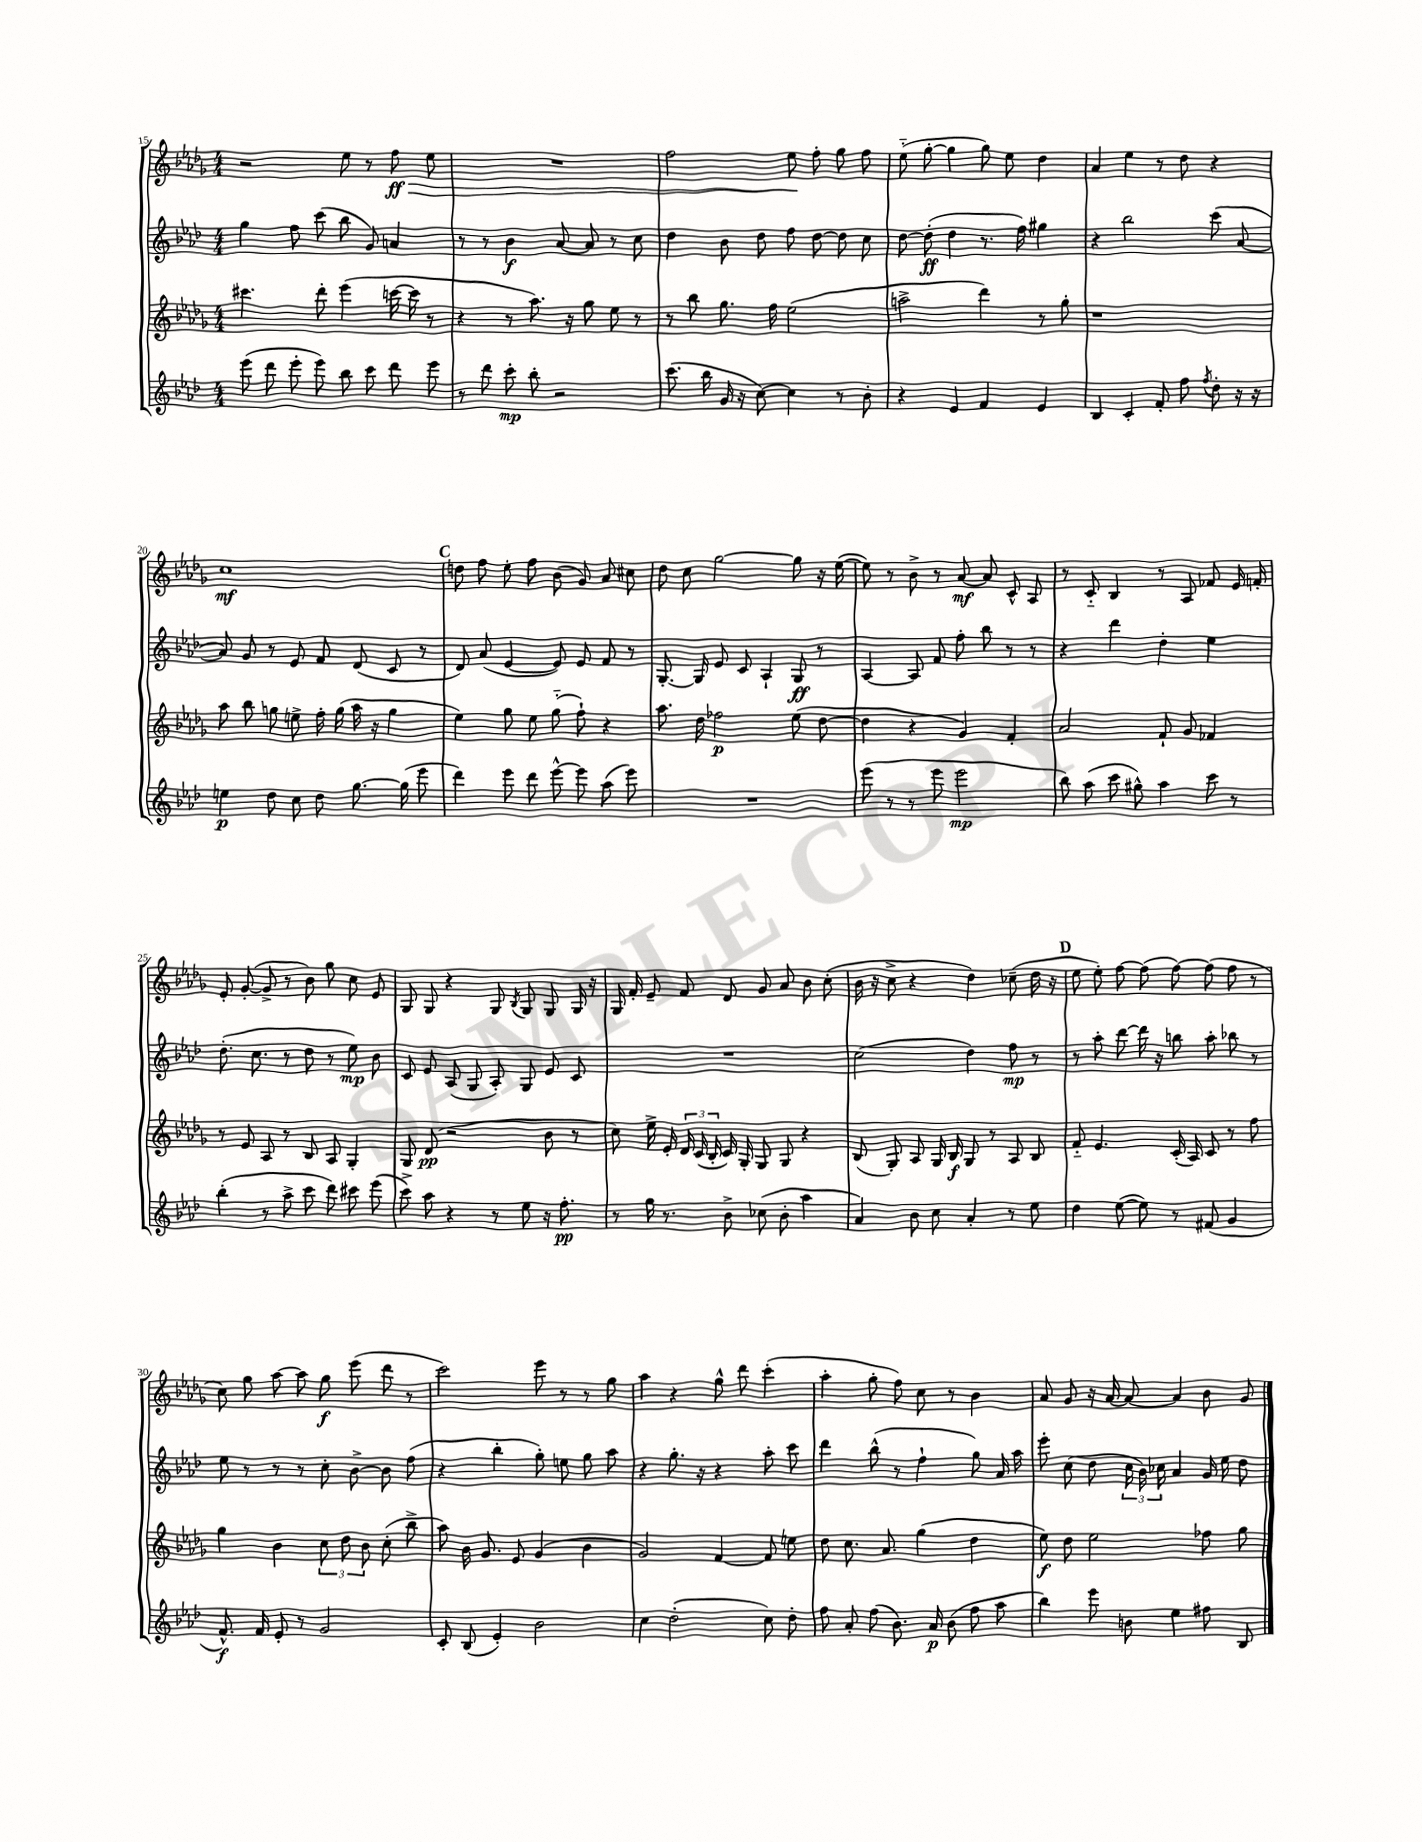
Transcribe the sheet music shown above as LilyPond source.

<<
\new StaffGroup <<
\new Staff = "s0" {
    \clef treble \key des \major \numericTimeSignature \time 4/4
    \autoBeamOff r2 ees''8 r8 f''8\ff\> ees''8 |
    R1 |
    f''2 ees''8\! f''8-. ges''8 f''8 |
    ees''8-_( ges''8~-. ges''4 ges''8) ees''8 des''4 |
    aes'4 ees''4 r8 des''8 r4 |
    c''1\mf |
    \mark \markup { \bold "C" } d''8 f''8 ees''8-. f''8 bes'8( ges'8) aes'8 cis''8 |
    des''8 c''8 ges''2~ ges''8 r16 ees''16~( |
    ees''8) r8 bes'8-> r8 aes'8~\mf aes'8 c'8-^ aes8 |
    r8 c'8-_ bes4 r8 aes8 fes'8 ees'16 f'16-. |
    ees'8-. ges'8~-.( ges'8-> r8 bes'8) ges''8 c''8 ees'8 |
    ges8 ges8 r4 ges8 \acciaccatura { bes8 } ges8 ges8 ges16 r16 |
    ges16 f'16-. ees'8-- f'8 des'8 ges'8 aes'8 bes'8 c''8-.( |
    bes'16 r16 c''8-> r4 des''4) ces''8--( des''16 r16 |
    \mark \markup { \bold "D" } ees''8 ees''8-.) f''8~ f''8( f''8~) f''8( f''8 r8 |
    c''8) ges''8 aes''8~ aes''8 ges''8\f ees'''8( des'''8 r8 |
    c'''2) ees'''8 r8 r8 ges''8 |
    aes''4 r4 ges''8-^ des'''8 c'''4-.( |
    aes''4-. ges''8-. f''8) c''8 r8 bes'4 |
    aes'8 ges'8 r16 aes'16~ aes'8~ aes'4 bes'8 ges'8 \bar "|." |
}
\new Staff = "s1" {
    \clef treble \key aes \major \numericTimeSignature \time 4/4
    \autoBeamOff g''4 f''8 c'''8( bes''8 g'8) a'4 |
    r8 r8 bes'4\f aes'8~ aes'8 r8 c''8 |
    des''4 bes'8 des''8 f''8 des''8~ des''8 c''8 |
    des''8~ des''8-.\ff( des''4 r8. f''16) gis''4 |
    r4 bes''2 c'''8( aes'8~ |
    aes'8) g'8 r8 ees'8 f'8 des'8( c'8 r8 |
    \mark \markup { \bold "C" } des'8) aes'8( ees'4~ ees'8) ees'8 f'8 r8 |
    g8.~-. g16 ees'8 c'8 aes4-! g8\ff r8 |
    aes4~ aes8 f'8 f''8-. bes''8 r8 r8 |
    r4 des'''4 des''4-. ees''4 |
    des''8.-.( c''8. r8 des''8 r8 ees''8\mp) bes'8 |
    c'8 ees'8 aes8( g8 aes8-.) g8 ees'8 c'8 |
    R1 |
    c''2( des''4) f''8\mp r8 |
    \mark \markup { \bold "D" } r8 aes''8-. des'''8~ des'''16 r16 b''8 aes''8-. bes''8 r8 |
    ees''8 r8 r8 r8 c''8-. bes'8~-> bes'8 f''8( |
    r4 bes''4-. g''8-.) e''8 g''8 aes''8 |
    r4 g''8.-. r16 r4 aes''8-. c'''8 |
    des'''4 bes''8-^( r8 f''4-! g''8) aes'16 aes''16 |
    ees'''8-. c''8( des''8 \tuplet 3/2 { c''16 bes'16) ces''16 } aes'4 g'16 ees''16 des''8 \bar "|." |
}
\new Staff = "s2" {
    \clef treble \key des \major \numericTimeSignature \time 4/4
    \autoBeamOff cis'''4. des'''8-. ees'''4( c'''16~ c'''16 r8 |
    r4 r8 aes''8.) r16 ges''8 ees''8 r8 |
    r8 bes''8 ges''8. f''16 ees''2( |
    a''2-> des'''4) r8 ges''8-. |
    r1 |
    aes''8 bes''8 g''8 e''8-> f''16-. g''16( aes''16 r16 g''4 |
    \mark \markup { \bold "C" } ees''4) ges''8 ees''8 ges''8-_( f''8-!) r4 |
    aes''8. des''16 fes''2\p ees''8( des''8~ |
    des''4 r4 ges'4) f'4-. |
    aes'2 f'8-! ges'8 fes'4 |
    r8 ees'8 aes8 r8 bes8 aes8 ges4-. |
    ges8 des'8\pp( r2 bes'8 r8 |
    c''8) ees''16-> ees'16-. \tuplet 3/2 { des'16 c'16( bes16-. } c'16) ges16-. ges8 ges8 r4 |
    bes8( ges8-.) aes8 ges16 bes16\f ges8 r8 aes8 bes8 |
    \mark \markup { \bold "D" } f'8-_ ees'4. c'16-.( aes16) c'8 r8 f''8 |
    ges''4 bes'4 \tuplet 3/2 { c''8 des''8 bes'8 } c''8-.( bes''8-> |
    aes''8) bes'16 ges'8. ees'8 ges'4( bes'4 |
    ges'2) f'4~ f'8 e''8 |
    des''8 c''8. aes'8. ges''4( des''4 |
    ees''8\f) des''8 ees''2 fes''8 ges''8 \bar "|." |
}
\new Staff = "s3" {
    \clef treble \key aes \major \numericTimeSignature \time 4/4
    \autoBeamOff ees'''8( des'''8 ees'''8-. ees'''8) bes''8 c'''8 des'''8 ees'''8 |
    r8 des'''8 c'''8-.\mp bes''8-. r2 |
    c'''8.( bes''16 g'16 r16 c''8~) c''4 r8 bes'8-. |
    r4 ees'4 f'4 ees'4 |
    bes4 c'4-. f'8-. f''8 \acciaccatura { f''8 } des''8-. r16 r16 |
    e''4\p des''8 c''8 des''8 g''8.~ g''16( ees'''8 |
    \mark \markup { \bold "C" } des'''4) ees'''8 des'''8 ees'''8~-^ ees'''8 aes''8( ees'''8) |
    R1 |
    ees'''8( r8 r8 ees'''8 ees'''2\mp |
    bes''8) aes''8( c'''8 gis''8-^) aes''4 c'''8 r8 |
    bes''4-.( r8 aes''8-> c'''8 des'''8) cis'''8 ees'''8( |
    c'''8->) aes''8 r4 r8 ees''8 r16 f''8.-.\pp |
    r8 g''16 r8. bes'8-> ces''8( bes'8-. aes''4 |
    aes'4) bes'8 c''8 aes'4-. r8 ees''8 |
    \mark \markup { \bold "D" } des''4 ees''8~( ees''8) r8 fis'8( g'4 |
    f'8.-^\f) f'16 ees'8-. r8 g'2 |
    c'8-. bes8( ees'4-.) bes'2 |
    c''4 des''2-.( c''8) des''8-. |
    f''8 aes'8-. f''8( bes'8.) aes'16\p bes'8( f''8 aes''8 |
    bes''4) ees'''8 b'8 ees''4 fis''8 bes8 \bar "|." |
}
>>
>>
\layout { \context { \Score currentBarNumber = #15 } }
